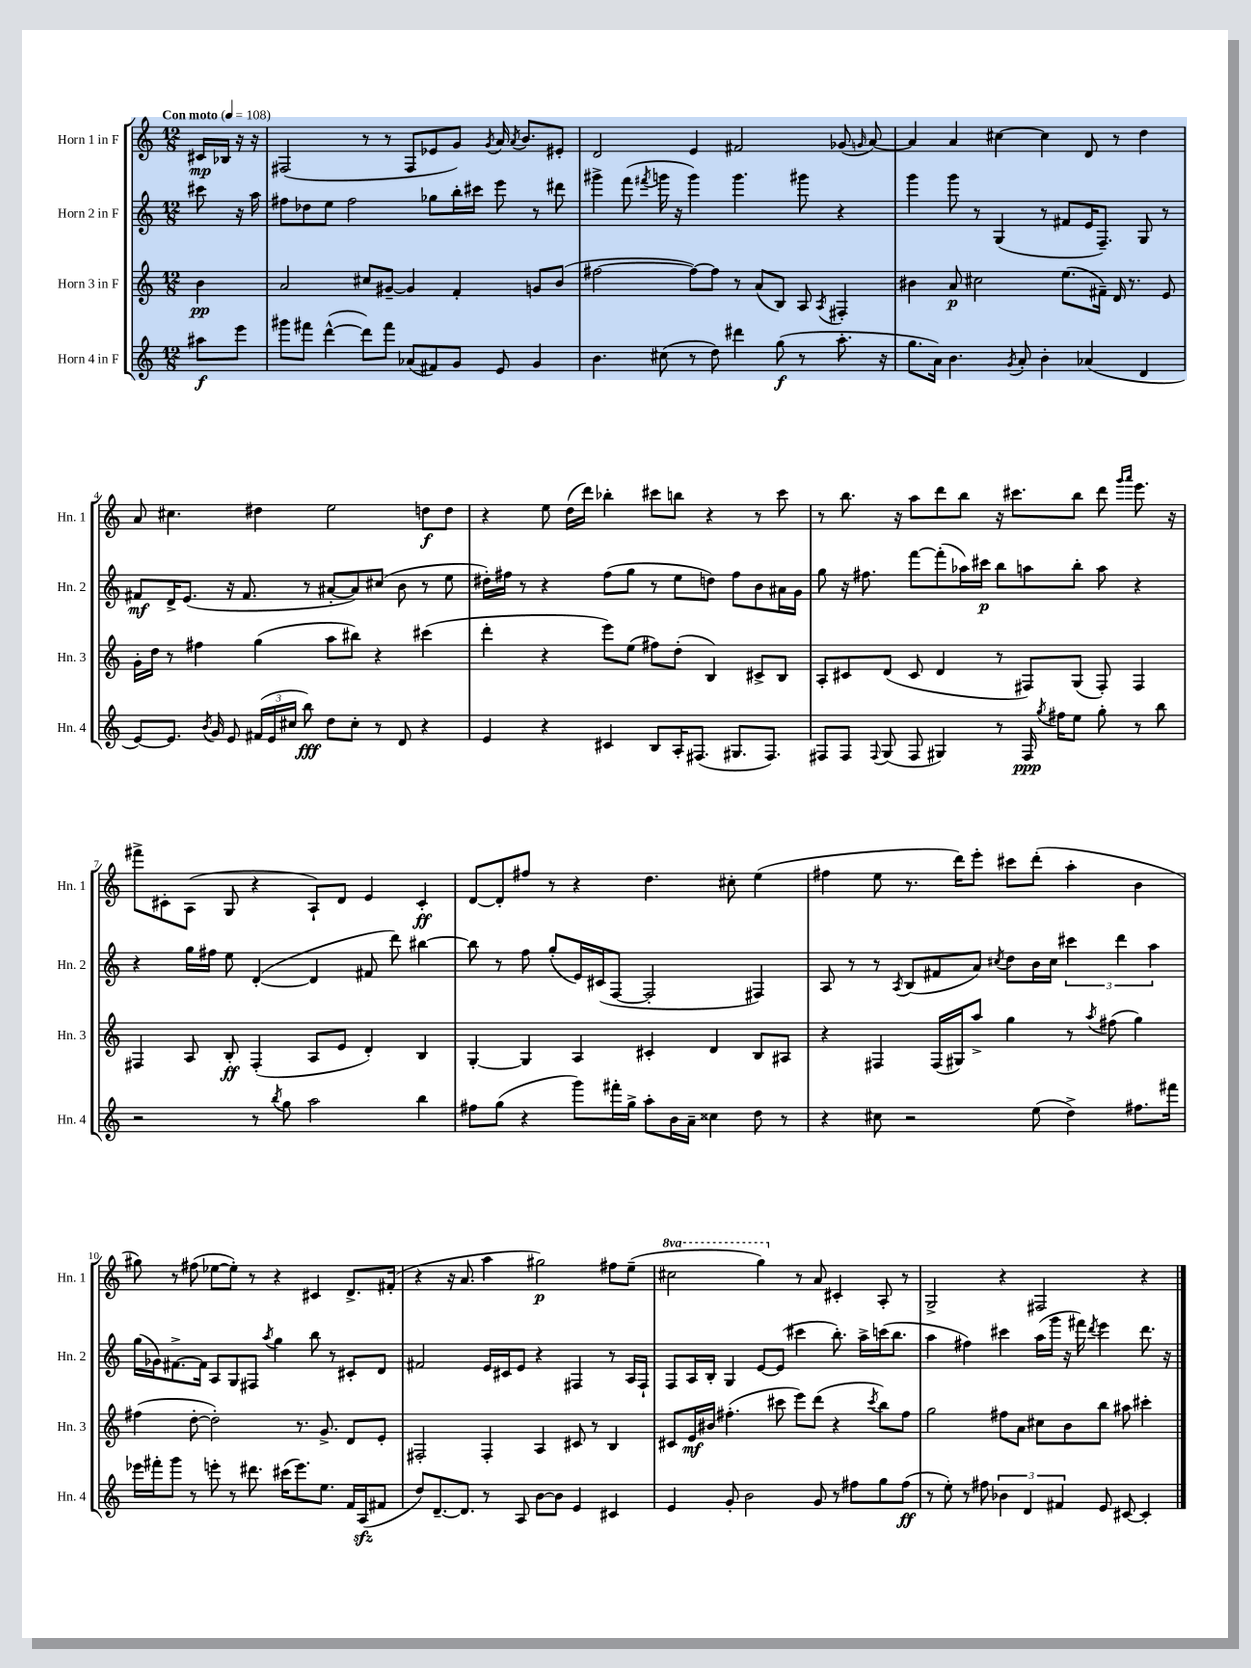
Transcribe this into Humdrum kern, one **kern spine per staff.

**kern	**kern	**kern	**kern
*staff4	*staff3	*staff2	*staff1
*clefG2	*clefG2	*clefG2	*clefG2
*k[]	*k[]	*k[]	*k[]
*M12/8	*M12/8	*M12/8	*M12/8
*MM108	*MM108	*MM108	*MM108
8aa#	4b	8ccc#	16c#
.	.	.	16B-
8eee	.	16r	16r
.	.	16aa	16r
=	=	=	=
8ggg#	2a	8ff#	(2F#
8fff#	.	8dd-	.
([4ddd^^	.	8ee	.
.	.	2ff#	.
8ddd])	8cc#	.	8r
8fff#	[8g#~	.	8r
(8a-	4g#]	.	8F#
8f#)	.	8gg-	8e-
8g	4f'	16bb'	8g)
.	.	16ccc#	.
.	.	.	8qg
8e	.	8eee	16a
.	.	.	8qa
.	.	.	8.b
4g	8g	8r	.
.	(8b	8ddd#	8e#'
=	=	=	=
4.b	[2ff#	4ggg#^	2d
.	.	(8fff	.
.	.	8qfff#	.
(8cc#	.	16ggg	.
.	.	16r	.
8r	8ff#_)	4ggg)	4e
8dd)	8ff#]	.	.
4ddd#	8r	4.ggg	2f#
.	(8a	.	.
(8gg	8B)	.	.
8r	8A	8ggg#	.
.	8qA	.	.
8.aa'	4F#'	4r	(8g-
.	.	.	16qqg
.	.	.	[8a)
16r	.	.	.
=	=	=	=
8.gg	4b#	4ggg	4a]
16a)	.	.	.
4.b	8a	8ggg	4a
.	2cc#	8r	.
.	.	(4G	[4cc#
8qg	.	.	.
8a'	.	.	.
4b'	.	8r	4cc#]
.	(8.ee	8f#	.
(4a-	.	16e	8d
.	16f#~)	8.F~)	.
.	16d	.	8r
.	8.r	.	.
4d	.	8G	4dd
.	8e	8r	.
=	=	=	=
[8e)	16g'	8f#	8a
.	16dd	.	.
8.e]	8r	16d^	4.cc#
.	.	(8.e	.
.	4ff#	.	.
8qb	.	.	.
16g	.	.	.
8e	.	16r	.
.	.	8.f#	.
(24f#	(4gg	.	4dd#
24e	.	.	.
24cc#	.	.	.
8bb)	.	8r	.
8dd	8aa	[8a#'	2ee
8cc#'	8bb#)	8a#])	.
8r	4r	(8cc#	.
8d	.	8b	.
4r	(4ccc#	8r	8dd
.	.	8ee	8dd
=	=	=	=
4e	4ddd'	16dd#')	4r
.	.	16ff#	.
.	.	8r	.
4r	4r	4r	8ee
.	.	.	(16dd
.	.	.	16ddd)
4c#	8eee)	(8ff#	4bb-'
.	(8ee	8gg	.
8B	8ff#)	8r	8ccc#
16A'	(8dd'	8ee	8bb
(8.F#	.	.	.
.	4B)	8dd)	4r
8.G#	.	8ff#	.
.	8c#^	8b	8r
8.F#)	.	.	.
.	8B	16a#	8ccc#
.	.	16g	.
=	=	=	=
8F#	8A'	8gg	8r
8F#	8c#	16r	8.bb
.	.	8.ff#	.
8qqF#	.	.	.
(8G	(8d	.	.
.	.	.	16r
8F#	8c#	[8fff	8aa
4G#)	4d	(8fff']	8ddd
.	.	16aa-)	8bb
.	.	16ccc#	.
8r	8r	8bb	16r
.	.	.	8.ccc#
16F#	8F#)	8aa	.
8qgg	.	.	.
16ff#	.	.	.
8ee	(8G	8bb'	8bb
8gg'	8F#')	8aa	8ddd
.	.	.	16qqggg
.	.	.	16qqaaa
8r	4F#	4r	8.eee
8bb	.	.	.
.	.	.	16r
=	=	=	=
2r	4F#	4r	8fff#^
.	.	.	8c#'
.	8A	16gg	(8A
.	.	16ff#	.
.	8B'	8ee	8G
8r	(4F#'	([4d'	4r
8qbb	.	.	.
8gg	.	.	.
2aa	8A	4d]	8A`)
.	8e	.	8d
.	4d')	8f#	4e
.	.	8ddd)	.
4bb	4B	[4bb#	4c#'
=	=	=	=
8ff#	[4G'	8bb#]	[8d
(8gg	.	8r	8d']
4r	4G]	8ff	8ff#
.	.	(8gg'	8r
8ggg)	4A	16e)	4r
.	.	(16c#	.
16fff#'	.	[8F	.
16gg^	.	.	.
8aa'	4c#'	2F']	4.dd
16b	.	.	.
16a~	.	.	.
4cc##	4d	.	.
.	.	.	8cc#'
8dd	8B	4F#)	(4ee
8r	8A#	.	.
=	=	=	=
4r	4r	8A	4ff#
.	.	8r	.
8cc#	4F#	8r	8ee
.	.	8qA	.
2r	.	(8B	8.r
.	(16F#	8f#	.
.	16G#)	.	16ddd)
.	8aa^	8a)	8eee'
.	.	8qcc#	.
.	4gg	8dd	8ccc#
(8ee	.	16b	(8ddd'
.	.	16cc#	.
4dd^)	8r	6ccc#	4aa'
.	8qaa	.	.
.	(8ff#	.	.
.	.	6ddd	.
8.ff#	4gg)	.	4b
.	.	6aa	.
16fff#	.	.	.
=	=	=	=
16eee-	(4ff#	(16gg	8gg#)
16fff#'	.	16g-)	.
8ggg	.	[8.f#^	8r
8r	[8dd'	.	(8ff#
.	.	16f#]	.
8eee'	2dd'])	8A	[8ee-
8r	.	8G	8ee-'])
8.ddd#	.	8F#	8r
.	.	8qaa	.
.	.	4gg	4r
(16ccc#	.	.	.
8.eee)	8.r	.	.
.	.	8bb	4c#
8.ee	8.g^	.	.
.	.	8r	.
16f	8d	8c#'	8.d^
(16A	.	.	.
8f#	8e'	8d	.
.	.	.	(16f#'
=	=	=	=
8dd)	2F#'	2f#	4r
[8.d~	.	.	.
.	.	.	16r
8.d]	.	.	8.a
8r	4F#'	16e	4aa
.	.	16c#	.
8A	.	8e	.
[8b	4A	4r	2gg#)
8b]	.	.	.
4e	8c#	4F#	.
.	8r	.	.
4c#	4B	8r	8ff#
.	.	16A	(8ee~
.	.	16F#`	.
=	=	=	=
4e	8c#	8F	2ccc#
.	16e	16A	.
.	16b#	16B'	.
8g'	(4.ff#'	4G	.
2b	.	.	.
.	.	[8e	4ggg)
.	8ccc#	(8e]	.
.	8eee)	4ccc#	8r
8g	(8ddd	.	8a
8r	4r	8.bb')	4c#'
8ff#	.	.	.
.	.	16aa^	.
.	8qccc#	.	.
8gg	8bb)	(16ccc	8A'
.	.	8.bb	.
(8ff#	8ff#	.	8r
=	=	=	=
8r	2gg	4aa	2G^
8ee')	.	.	.
8r	.	4ff#)	.
8ff#	.	.	.
6b-	8ff#	4ccc#	4r
.	8a	.	.
6d	.	.	.
.	8cc#	(16aa	2F#
.	.	16ggg	.
6f#	.	.	.
.	8b	16r	.
.	.	16fff#)	.
.	.	8qddd	.
8e	8bb	4eee	.
[8c#	8aa#	.	.
4c#']	4ccc#'	8.ddd	4r
.	.	16r	.
==	==	==	==
*-	*-	*-	*-
